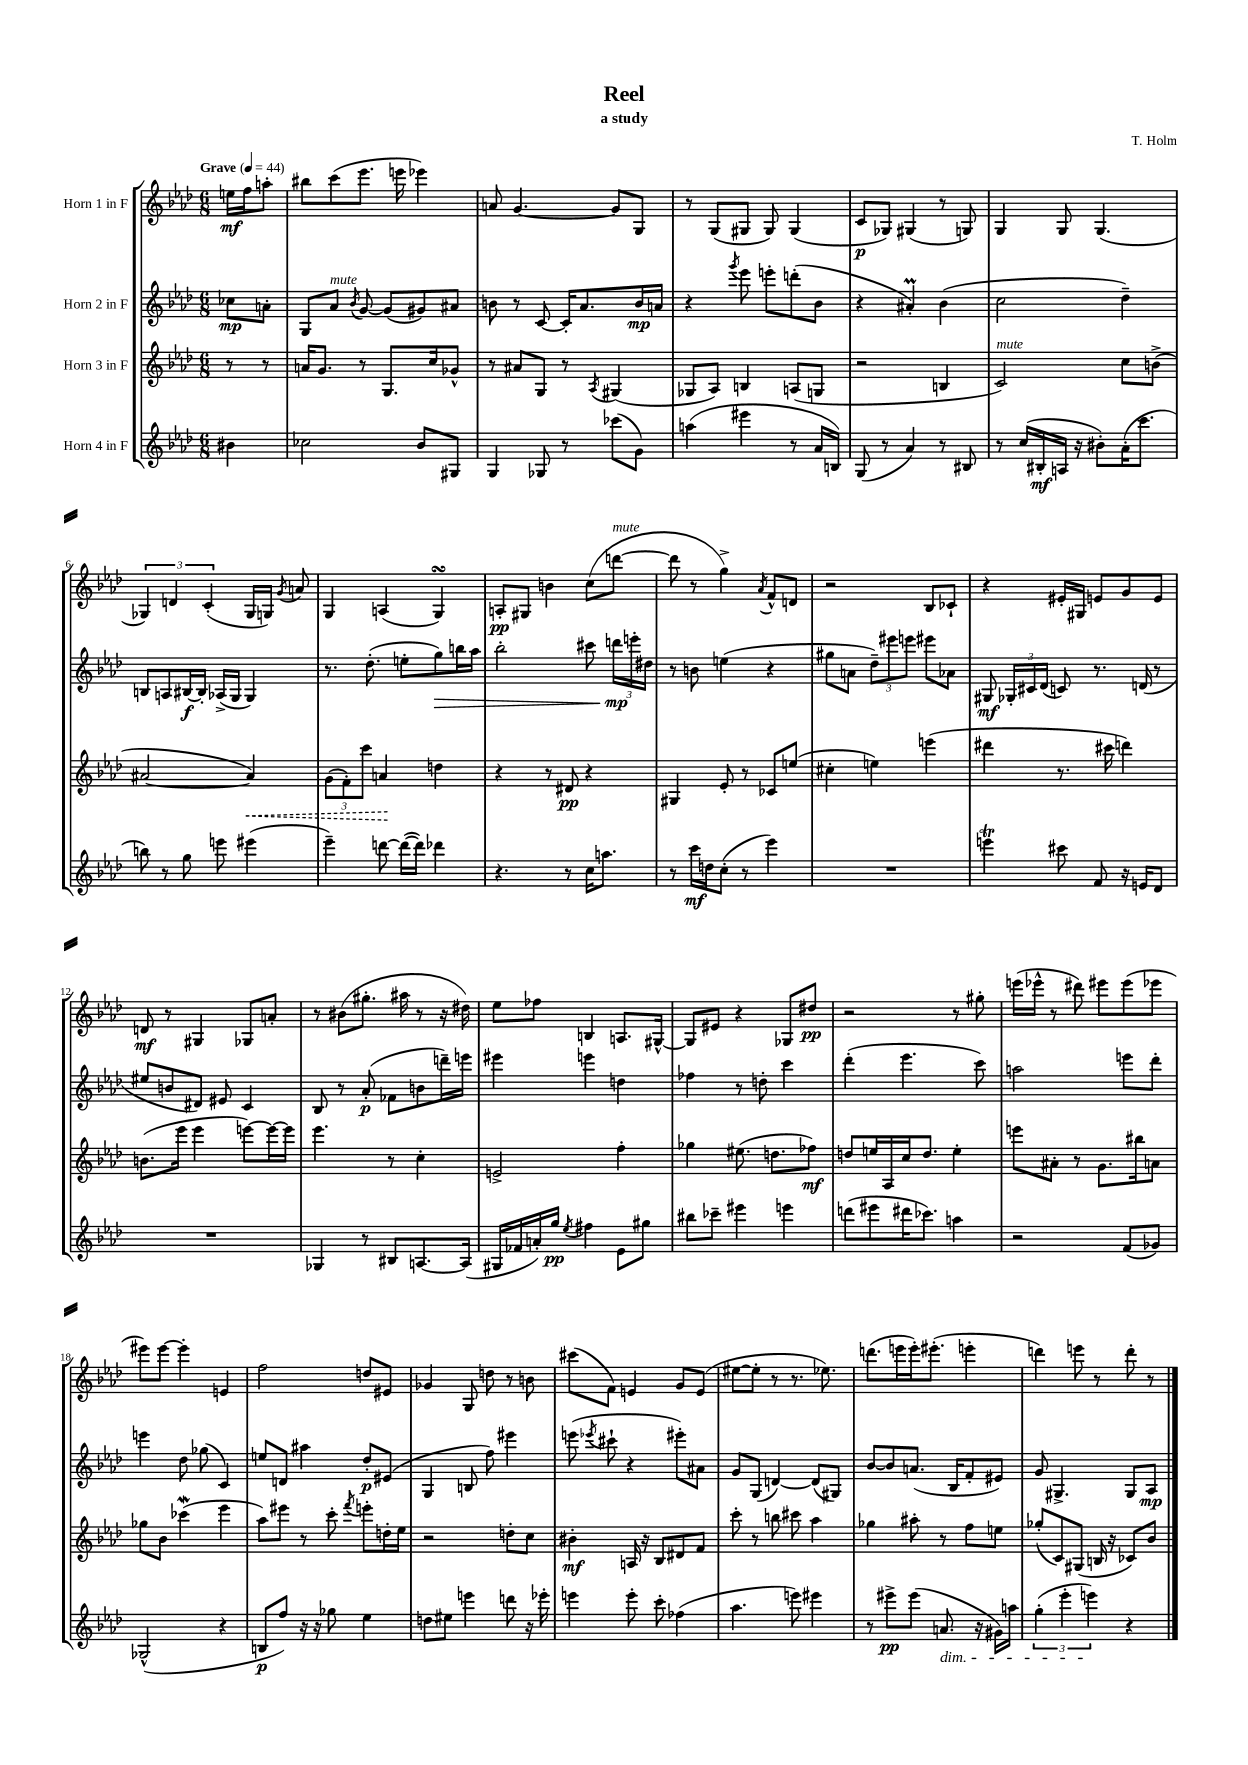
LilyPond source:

\header { title = "Reel" composer = "T. Holm" subtitle = "a study" }
<<
\new StaffGroup <<
\new Staff = "s0" \with { instrumentName = "Horn 1 in F" } {
    \clef treble \key aes \major \numericTimeSignature \time 6/8 \partial 4 \tempo "Grave" 4 = 44
    \autoBeamOff e''16[\mf f''16 a''8]-. |
    bis''8[ c'''8( ees'''8.] e'''16 ees'''4) |
    a'8 g'4.~ g'8[ g8] |
    r8 g8[( gis8] gis8) gis4( |
    c'8[\p ges8]) gis4( r8 g8) |
    g4 g8 g4.( |
    \tuplet 3/2 { ges4) d'4 c'4-.( } ges16[ g16]) \acciaccatura { g'8 } a'8 |
    g4 a4( g4\turn) |
    a8[-.\pp gis8] b'4 c''8[( d'''8]~^\markup { \italic "mute" } |
    d'''8 r8 g''4->) \acciaccatura { aes'8 } f'8[-^ d'8] |
    r2 bes8[ ces'8]-! |
    r4 eis'16[-. gis16] e'8[ g'8 e'8] |
    d'8\mf r8 gis4 ges8[ a'8]-. |
    r8 bis'8[( gis''8.]-. ais''16 r8 r16 dis''16) |
    ees''8[ fes''8] b4 a8.[ gis16]~-^ |
    gis8[ eis'8] r4 ges8[ dis''8]\pp |
    r2 r8 gis''8-. |
    e'''16[( ees'''16]-^ r8 dis'''8) eis'''8[ eis'''8( ees'''8] |
    eis'''8[) eis'''8]~ eis'''4-. e'4 |
    f''2 d''8[ eis'8] |
    ges'4 g8 d''8 r8 b'8 |
    cis'''8[( f'8]) e'4 g'8[ e'8]( |
    eis''8[~ eis''8]-. r8 r8. ees''8.) |
    d'''8.[( e'''16 e'''16-.) eis'''8.]-.( e'''4-. |
    d'''4) e'''8 r8 d'''8-. r8 \bar "|." |
}
\new Staff = "s1" \with { instrumentName = "Horn 2 in F" } {
    \clef treble \key aes \major \numericTimeSignature \time 6/8 \partial 4
    \autoBeamOff ces''8[\mp a'8]-. |
    g8[ aes'8]^\markup { \italic "mute" } \acciaccatura { bes'8 } g'8~ g'8[( gis'8) ais'8] |
    b'8 r8 c'8~ c'16[-. aes'8. b'16\mp a'16] |
    r4 \acciaccatura { g'''8 } ees'''8 e'''8[-. d'''8-.( bes'8] |
    r4 ais'4-.\prall) bes'4( |
    c''2 des''4--) |
    b8[ a8 bis16~\f bis16]-. aes16[->( g16] g4) |
    r8. des''8.-.( e''8[-. g''8\>) b''16 aes''16] |
    bes''2-. cis'''8 \tuplet 3/2 { d'''16[\mp\! e'''16-. dis''16] } |
    r8 b'8 e''4( r4 |
    gis''8[ a'8] \tuplet 3/2 { des''8[--) eis'''8 e'''8] } eis'''8[ aes'8] |
    gis8\mf \tuplet 3/2 { ges16[-. cis'16 des'16]( } c'8) r8. d'16( r8 |
    eis''8[ b'8 dis'8]) eis'8 c'4 |
    bes8 r8 aes'8-.\p( fes'8[ b'8 d'''16--) e'''16] |
    eis'''4 e'''4 d''4 |
    fes''4 r8 d''8-. c'''4 |
    des'''4-.( ees'''4. c'''8) |
    a''2 e'''8[ des'''8]-. |
    e'''4 des''8 ges''8( c'4) |
    e''8[ d'8] ais''4 des''8[-.\p eis'8]( |
    g4 b8 f''8) eis'''4 |
    e'''8( \acciaccatura { ees'''8 } cis'''8-! r4 eis'''8[-.) ais'8] |
    g'8[ g8]( d'4~) d'8[( gis8]) |
    bes'8[~ bes'8 a'8.]( bes16[ f'8-. eis'8]) |
    g'8 gis4.-> gis8[ aes8]\mp \bar "|." |
}
\new Staff = "s2" \with { instrumentName = "Horn 3 in F" } {
    \clef treble \key aes \major \numericTimeSignature \time 6/8 \partial 4
    \autoBeamOff r8 r8 |
    a'16[ g'8.] r8 g8.[ c''16 ges'8]-^ |
    r8 ais'8[ g8] r8 \acciaccatura { aes8 } gis4( |
    ges8[ aes8]) b4 a8[( g8] |
    r2 b4 |
    c'2^\markup { \italic "mute" }) c''8[ b'8]->( |
    ais'2~ \once \override Hairpin.style = #'dashed-line ais'4\<) |
    \tuplet 3/2 { g'8[( f'8-.) c'''8] } a'4\! d''4 |
    r4 r8 dis'8\pp r4 |
    gis4 ees'8-. r8 ces'8[ e''8]( |
    cis''4-. e''4) e'''4( |
    dis'''4 r8. cis'''16 d'''4) |
    b'8.[( ees'''16] ees'''4 e'''8[~) e'''16~ e'''16] |
    ees'''4. r8 c''4-. |
    e'2-> f''4-. |
    ges''4 eis''8.( d''8.[ fes''8]\mf) |
    d''8[ e''16 aes16 c''16 d''8.] e''4-. |
    e'''8[ ais'8]-. r8 g'8.[ bis''16 a'8] |
    ges''8[ bes'8] ces'''4\mordent( ees'''4 |
    aes''8[) eis'''8] r8 c'''8-. \acciaccatura { f'''8 } e'''8[-. d''16-. ees''16] |
    r2 d''8[-. c''8] |
    bis'4-.\mf a16 r16 bes8[ dis'8 f'8] |
    c'''8-. r8 b''8 cis'''8 aes''4 |
    ges''4 ais''8-. r8 f''8[ e''8] |
    ges''8[-.( c'8) gis8]( b16 r16 ces'8[) bes'8] \bar "|." |
}
\new Staff = "s3" \with { instrumentName = "Horn 4 in F" } {
    \clef treble \key aes \major \numericTimeSignature \time 6/8 \partial 4
    \autoBeamOff bis'4 |
    ces''2 bes'8[ gis8] |
    g4 ges8 r8 ces'''8[( g'8]) |
    a''4( eis'''4 r8 aes'16[ b16]) |
    g8( r8 aes'4) r8 bis8 |
    r8 c''16[( bis16-.\mf a16] r16 bis'8[-.) aes'16-.( c'''8.] |
    b''8) r8 g''8 e'''8 eis'''4( |
    ees'''4--) d'''8~ d'''16[~( d'''16]) des'''4 |
    r4. r8 c''16[ a''8.] |
    r8 c'''16[\mf d''16 c''8]-.( r8 ees'''4) |
    R2. |
    e'''4\trill cis'''8 f'8 r16 e'16[ des'8] |
    R2. |
    ges4 r8 bis8[ a8.~ a16]( |
    gis16[ fes'16 a'16-.) g''16]\pp \acciaccatura { ees''8 } fis''4 ees'8[ gis''8] |
    bis''8[ ces'''8]-- eis'''4 e'''4 |
    d'''8[( eis'''8 dis'''16 ces'''8.]) a''4 |
    r2 f'8[( ges'8]) |
    ges2-^( r4 |
    b8[\p f''8]) r16 r16 ges''8 ees''4 |
    d''8[ eis''8] e'''4 d'''8 r16 ees'''16-. |
    e'''4 e'''8-. c'''8-. fes''4( |
    aes''4. e'''8) eis'''4 |
    r8 eis'''8[->\pp eis'''8]( a'8.\dim r16 gis'16[) a''16] |
    \tuplet 3/2 { g''4-.( ees'''4-. e'''4\!) } r4 \bar "|." |
}
>>
>>
